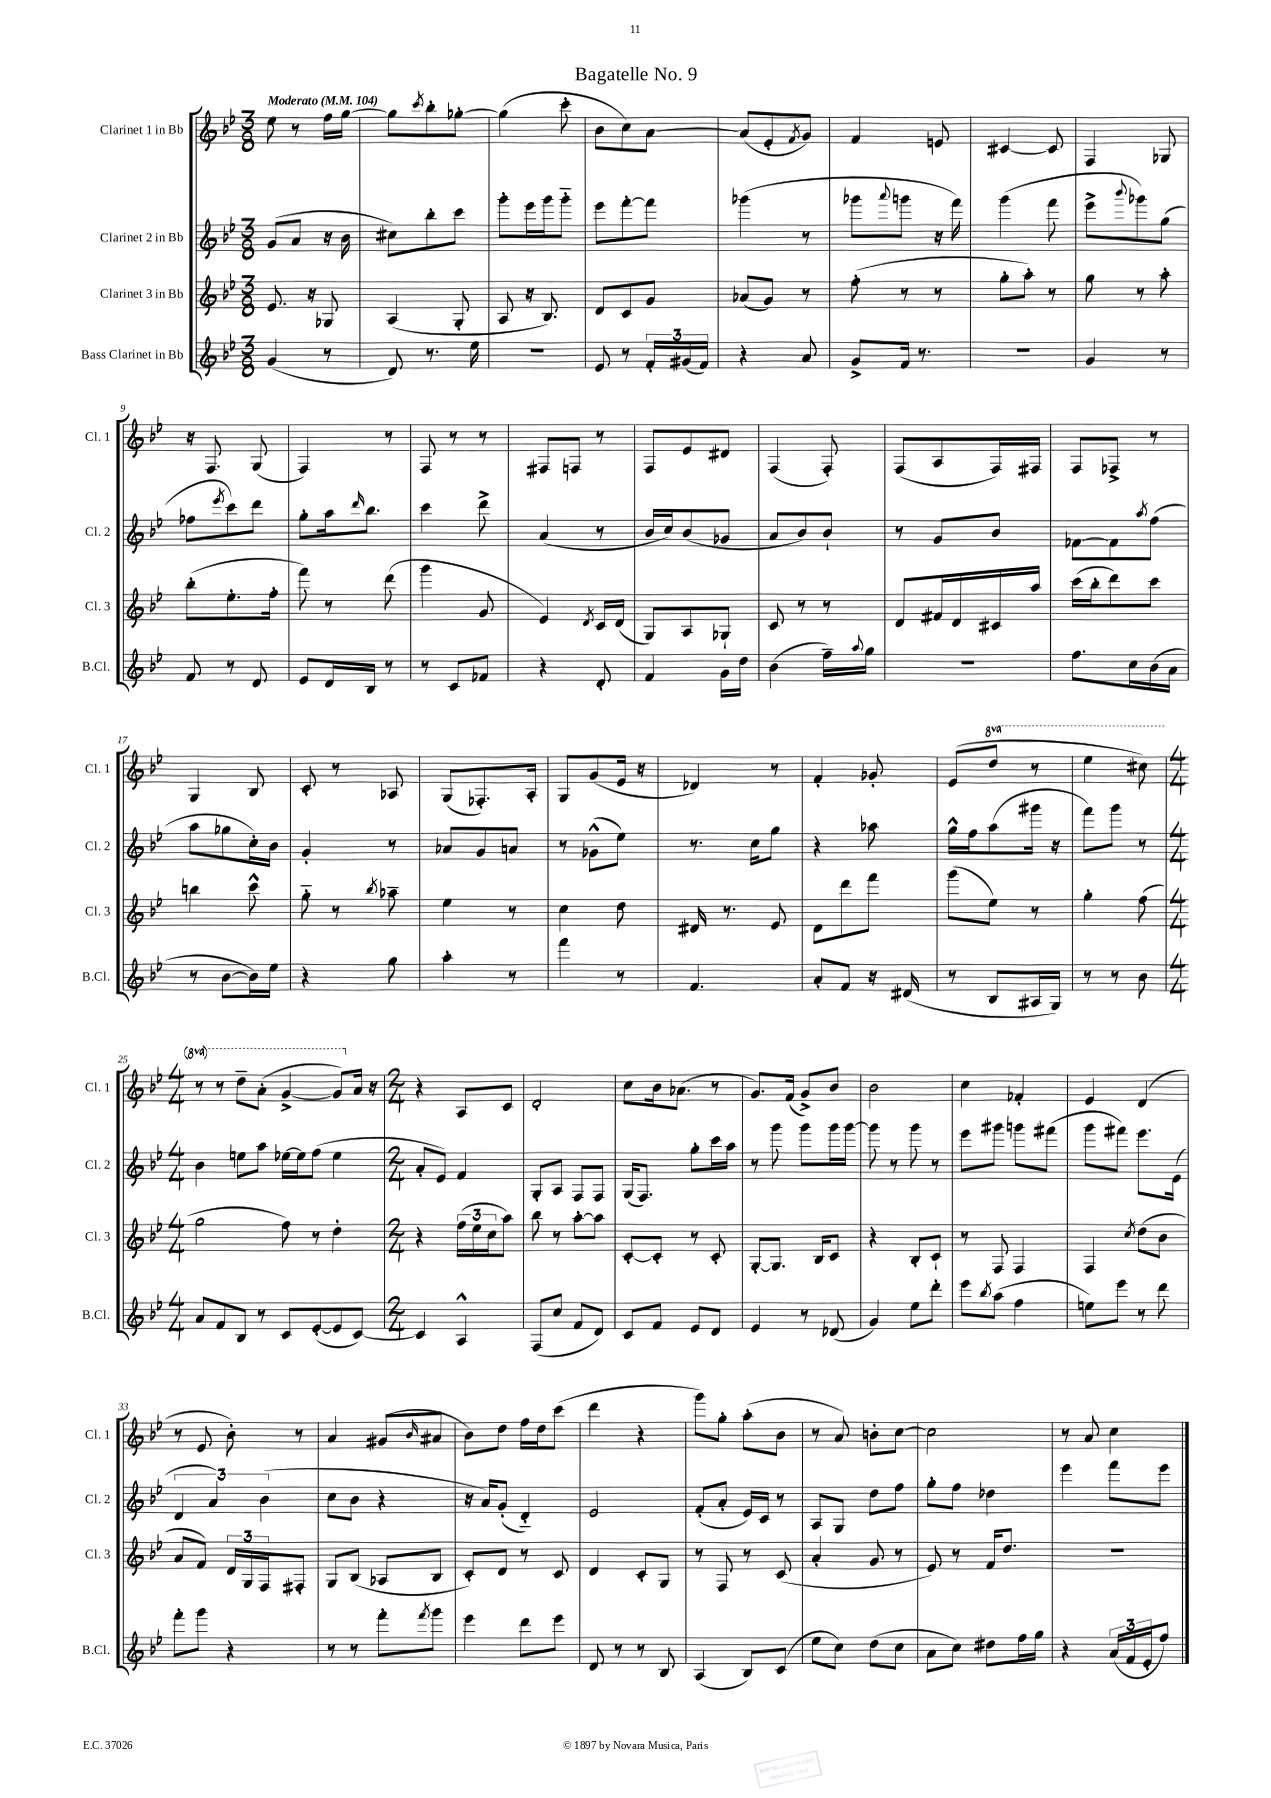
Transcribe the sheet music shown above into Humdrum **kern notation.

**kern	**kern	**kern	**kern
*part4	*part3	*part2	*part1
*staff4	*staff3	*staff2	*staff1
*I"Bass Clarinet in Bb	*I"Clarinet 3 in Bb	*I"Clarinet 2 in Bb	*I"Clarinet 1 in Bb
*I'B.Cl.	*I'Cl. 3	*I'Cl. 2	*I'Cl. 1
*clefG2	*clefG2	*clefG2	*clefG2
*k[b-e-]	*k[b-e-]	*k[b-e-]	*k[b-e-]
*M3/8	*M3/8	*M3/8	*M3/8
*MM104	*MM104	*MM104	*MM104
=1	=1	=1	=1
!	!	!	!LO:TX:a:B:t=Moderato
(4g/	8.e-/	(8g/L	8ee-\
.	.	8a/J	8r
.	16r	.	.
8r	8G-X/	16r	16ff\LL
.	.	16b-\	[16gg\JJ
=2	=2	=2	=2
8d/)	(4A/	8cc#X\L)	8gg\L]
.	.	.	8qccc/
8.r	.	8bb-'\	8bb-'\
.	8G'/	8ccc\J	[8gg-X'\J
16ee-\	.	.	.
=3	=3	=3	=3
4.r	8A/	8ggg'\L	(4gg-\]
.	16r	16eee-\L	.
.	8.B-/)	16ggg\J	.
.	.	8ggg\J	8ccc'\
=4	=4	=4	=4
8e-/	8d/L	8eee-\L	8b-\L
8r	8c/	[8fff'\	8cc\)
24f'/LL	8g/J	8fff\J]	[8a\J
(24g#X/	.	.	.
24f/JJ)	.	.	.
=5	=5	=5	=5
4r	(8a-X/L	(4ggg-X\	(8a/L]
.	8g/J)	.	8e-'/
.	.	.	8qf/
8a/	8r	8r	8g/J)
=6	=6	=6	=6
8g^/L	(8ff'\	8ggg-X\L	4f/
.	.	8qqaaa/	.
16f/Jk	8r	8gggn\J	.
8.r	.	.	.
.	8r	16r	8en/
.	.	16fff\)	.
=7	=7	=7	=7
4.r	8gg'\L	(4ggg\	[4c#X/
.	8aa'\J)	.	.
.	8r	8fff\	8c#/]
=8	=8	=8	=8
4g/	8gg\	8eee-^\L	4F/
.	.	8qqbbb-/	.
.	8r	8ggg-X\)	.
8r	8aa'\	(8gg\J	8G-X/
!!LO:LB:g=z
=9	=9	=9	=9
8f/	(8bb-'\L	8ff-X\L	16r
.	.	.	8.F/
.	.	8qeee-/	.
8r	8.ee-'\	8ccc\)	.
8d/	.	8ddd\J	(8G/
.	16ff'\Jk	.	.
=10	=10	=10	=10
8e-/L	8fff\)	8gg'\L	4F/)
16d/L	8r	16aa\k	.
.	.	16qqddd/	.
16B-/JJ	.	8.bb-\J	.
8r	(8ddd\	.	8r
=11	=11	=11	=11
8r	4ggg\	4ccc\	8F/
8c/L	.	.	8r
8f-X/J	8g/	8ddd^\	8r
=12	=12	=12	=12
4r	4e-/)	(4a/	8F#X/L
.	.	.	8Fn/J
.	8qd/	.	.
8d'/	16c/LL	8r	8r
.	(16d/JJ	.	.
=13	=13	=13	=13
4f/	8G/L)	16b-/LL	8F/L
.	.	16cc/J)	.
.	8A/	(8b-/	8e-/
16g\LL	8G-X`/J	8g-X/J	8d#X/J
16dd\JJ	.	.	.
=14	=14	=14	=14
(4b-\	8c/	8a/L	(4F/
.	8r	8b-/)	.
16ff~\LL)	8r	8b-`/J	8F'/)
8qqaa/	.	.	.
16gg\JJ	.	.	.
=15	=15	=15	=15
4.r	8d/L	8r	(8F/L
.	16f#X/L	8g/L	8A/
.	16d/	.	.
.	16c#X/	8b-/J	16F/L)
.	16aa/JJ	.	16F#X/JJ
=16	=16	=16	=16
8.ff\L	(16ccc\LL	[8f-X\L	8F/L
.	16bb-'\J	.	.
.	8ddd\)	8f-\]	8F-X^/J
16cc\L	.	.	.
.	.	8qaa/	.
(16b-\	8ccc\J	(8ff\J	8r
16a\JJ	.	.	.
!!LO:LB:g=z
=17	=17	=17	=17
8r	4bbn\	8aa\L	4G/
[8b-\L	.	8gg-X\	.
16b-\L])	8ccc^^\	16cc'\L)	8B-/
16ee-\JJ	.	16b-\JJ	.
=18	=18	=18	=18
4r	8gg\	4g'/	8c'/
.	8r	.	8r
.	8qbb-/	.	.
8gg\	8aa-X~\	8r	8A-X/
=19	=19	=19	=19
4aa'\	4ee-\	8a-X/L	(8G/L
.	.	8g/	8.F-X'/)
8r	8r	8an/J	.
.	.	.	16A'/Jk
=20	=20	=20	=20
4fff\	4cc\	8r	8G/L
.	.	(8g-X^^\L	(8g/
8r	8dd\	8ee-\J)	16e-/Jk
.	.	.	16r
=21	=21	=21	=21
4.f/	16d#X/	8.r	4d-X/)
.	8.r	.	.
.	.	16cc\KL	.
.	8e-/	8gg\J	8r
=22	=22	=22	=22
8a'/L	8d\L	4r	4f'/
8f/J	8ddd\	.	.
16r	8fff\J	8aa-X\	8g-X'/
(16d#X/	.	.	.
=23	=23	=23	=23
8r	(8ggg\L	16gg^^\LL	(8e-/L
.	.	16ff\J	.
*	*	*	*8va
8B-/L	8ee-\J)	(8aa\	8ddd/J
16A#X/L	8r	16ggg#X\Jk	8r
16G/JJ)	.	16r	.
=24	=24	=24	=24
8r	4gg'\	8fff\L)	4eee-\
8r	.	8ggg\J	.
8b-\	(8ff\	8r	8ccc#X\)
!!LO:LB:g=z
=25	=25	=25	=25
*M4/4	*M4/4	*M4/4	*M4/4
8a/L	2gg\	4b-\	8r
8f/	.	.	8r
8B-/J	.	8een\L	8ddd~\L
8r	.	8aa\J	(8aa'\J
8c/L	8ff\)	[16ee-X\LL	[4gg^/
.	.	16ee-\J]	.
([8e-'/	8r	(8ff\J	.
8e-/]	4dd'\	4ee-\	8gg/L])
*	*	*	*X8va
[8c/J)	.	.	16a/Jk
.	.	.	16r
=26	=26	=26	=26
*M2/4	*M2/4	*M2/4	*M2/4
4c/]	4r	8a'/L	4r
.	.	8e-/J)	.
4A^^/	(24ff\LL	4f/	8A/L
.	24ee-\	.	.
.	24cc\J	.	.
.	8aa\J)	.	8c/J
=27	=27	=27	=27
(8F/L	8bb-\	8G'/L	2d'/
8cc/J	8r	8A/J	.
8f/L	[8aa'\L	8F/L	.
8d/J)	8aa\J]	8F/J	.
=28	=28	=28	=28
8c/L	[8c'/L	(16G/KL	8cc\L
.	.	8.F/J)	.
8f/J	8c'/J]	.	16b-\k
.	.	.	(8.a-X\J
8e-/L	8r	8gg'\L	.
8d/J	8c'/	16ccc\L	8r
.	.	16aa\JJ	.
=29	=29	=29	=29
4e-/	[8G'/L	8r	8.g/L)
.	8.G/J]	8ggg\	.
.	.	.	(16f/Jk
8r	.	8ggg\L	8g^/L)
.	16B-/KL	.	.
(8d-X/	8c/J	16ggg\L	8b-/J
.	.	[16ggg\JJ	.
=30	=30	=30	=30
4g/)	4r	8ggg\]	2b-\
.	.	8r	.
8ee-\L	8B-'/L	8ggg\	.
8ddd'\J	8c`/J	8r	.
=31	=31	=31	=31
8eee-\L	8r	8eee-\L	4cc\
8qbb-/	.	.	.
(8aa\J	8F/	8ggg#X\J	.
4ff\	4F/	8gggn\L	4f-X'/
.	.	(8fff#X\J	.
=32	=32	=32	=32
8een\L)	4F/	8ggg\L	4e-/
8eee-\J	.	8fff#X\J)	.
.	8qcc/	.	.
8r	(8dd\L	8.eee-\L	(4d/
8ddd\	8b-\J	.	.
.	.	(16e-\Jk	.
!!LO:LB:g=z
=33	=33	=33	=33
8fff'\L	8a/L	6d/	8r
8ggg\J	8f/J)	.	8e-/
.	.	6a/)	.
4r	24d/LL	.	8b-'\)
.	24G/	.	.
.	24F/J	(6b-\	.
.	8F#X'/J	.	8r
=34	=34	=34	=34
8r	8G/L	8cc\L	4a/
8r	(8B-/J	8b-\J	.
8fff'\L	8A-X/L	4r	(8g#X/L
8qfff/	.	.	16qqb-/
8ggg\J	8B-/J	.	8a#X/J
=35	=35	=35	=35
4eee-\	8c'/L)	16r	8b-\L)
.	.	16a/KL)	.
.	8d/J	(8g'/J	8dd\J
8ddd\L	8r	4d/)	16ff\LL
.	.	.	16dd\J
8eee-\J	8c/	.	(8ccc\J
=36	=36	=36	=36
8d/	4d/	2e-/	4ddd\
8r	.	.	.
8r	8c'/L	.	4r
8B-/	8G/J	.	.
=37	=37	=37	=37
(4A/	8r	(8f'/L	8ggg\L)
.	8F/	8a'/J	8gg'\J
8B-/L)	8r	16e-/LL)	(8aa'\L
.	.	16c/JJ	.
(8c/J	(8c/	8r	8b-\J
=38	=38	=38	=38
8ee-\L	4a'/	8A/L	8r
8cc\J)	.	8G/J	8a/)
(8dd\L	8g/	8dd\L	8bn'\L
8cc\J	8r	8ff\J	[8cc\J
=39	=39	=39	=39
8a\L	8e-/)	8gg'\L	2cc\]
8cc\J)	8r	8ff\J	.
8dd#X\L	16f/KL	4dd-X\	.
.	8.dd/J	.	.
16ff\L	.	.	.
16gg\JJ	.	.	.
=40	=40	=40	=40
4r	2r	4eee-\	8r
.	.	.	8a/
(24a/LL	.	8fff\L	4cc\
24f/	.	.	.
24e-'/J	.	.	.
8ff/J)	.	8eee-\J	.
==	==	==	==
*-	*-	*-	*-
